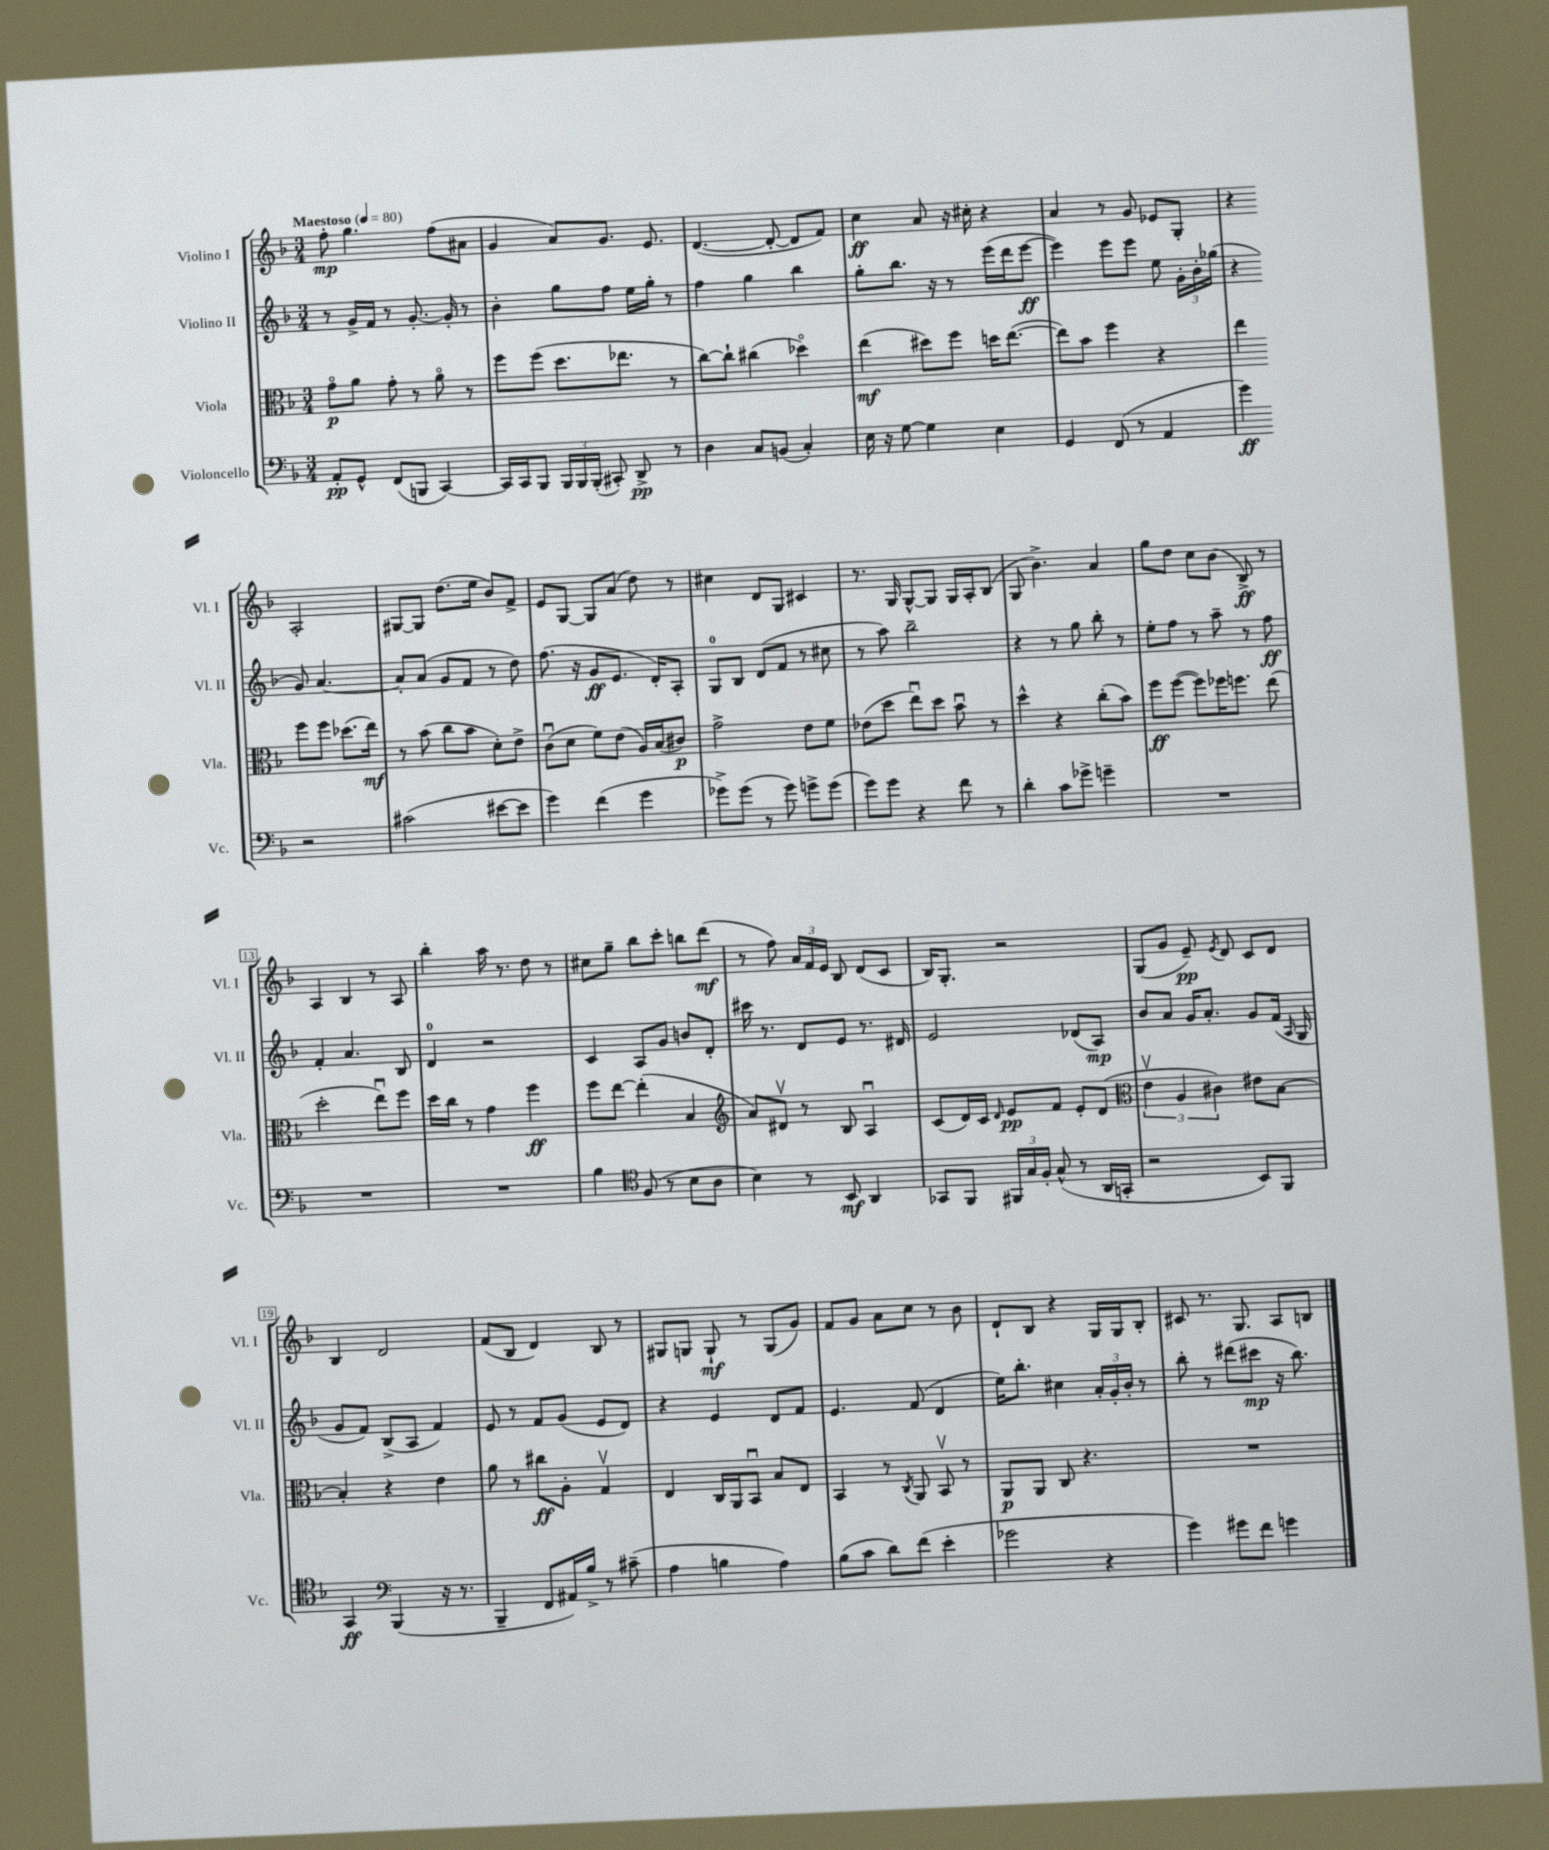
<<
\new StaffGroup <<
\new Staff = "s0" \with { instrumentName = "Violino I" shortInstrumentName = "Vl. I" } {
    \clef treble \key f \major \numericTimeSignature \time 3/4 \tempo "Maestoso" 4 = 80
    \autoBeamOff f''8-.\mp g''4. f''8[( ais'8] |
    g'4 a'8[) g'8.] e'8. |
    d'4.~( d'8~-. d'8[ f'8]) |
    c''4\ff a'8 r16 cis''16-. r4 |
    a'4 r8 g'8 ees'8[ g8]-. |
    r4 a2-. |
    gis8[~ gis8] d''8.[( e''16] bes'8[) f'8]-> |
    e'8[ g8]~ g8[ a'8]( d''8) r8 |
    cis''4 d'8[ g8] cis'4 |
    r8. g16 g8[~-^ g8] g16[ a16-. bes8]( |
    g8 bes'4.->) a'4 |
    g''8[ d''8] c''8[ bes'8]( bes8->\ff) r8 |
    a4 bes4 r8 a8 |
    bes''4-. a''16 r8. d''8 r8 |
    cis''8[ g''8]-- bes''8[ c'''8]-. b''8[ d'''8]\mf( |
    r8 f''8) \tuplet 3/2 { a'16[ f'16 e'16] } bes8 d'8[( c'8] |
    bes16[) g8.]-. r2 |
    g8[( g'8] e'8--\pp) \acciaccatura { e'8 } d'8 c'8[ d'8] |
    bes4 d'2 |
    f'8[( bes8] d'4) bes8 r8 |
    gis8[ g8] g8-!\mf r8 g8[( g'8]) |
    f'8[ g'8] a'8[ c''8] r8 bes'8 |
    d'8[-! bes8] r4 g16[ g16 bes8]-. |
    cis'8 r8. g8. a8[ b8] \bar "|." |
}
\new Staff = "s1" \with { instrumentName = "Violino II" shortInstrumentName = "Vl. II" } {
    \clef treble \key f \major \numericTimeSignature \time 3/4
    \autoBeamOff r8 g'16[-> f'16] r8 g'8.~-. g'16-. r8 |
    bes'4-. g''8[ f''8] e''16[ g''16]-. r8 |
    f''4 g''4 bes''4 |
    g''8[-. bes''8.] r16 r8 e'''16[( d'''16 e'''8]~\ff |
    e'''4) e'''8[ e'''8] e''8 \tuplet 3/2 { g'16[-. bes'16-. ges''16]( } |
    r4 g'8) a'4.~ |
    a'8[-. a'8]( g'8[ f'8] r8 d''8) |
    f''8.( r16 g'8[\ff e'8.] d'16[-.) a8]-. |
    g8[-0 bes8] d'8[( f'8] r8 cis''8 |
    r8 a''8) bes''2-- |
    r4 r8 g''8 bes''8-. r8 |
    e''8[-. f''8] r8 a''8-- r8 f''8\ff |
    f'4-. a'4. bes8 |
    d'4-0 r2 |
    c'4 a8[ g'8] b'8[ d'8]-. |
    cis'''16 r8. d'8[ e'8] r8. dis'16 |
    e'2 des'8[( a8]\mp) |
    bes'8[ a'8] g'16[ a'8.]-. g'8[ f'16]( \grace { a16 } g16 |
    g'8[ f'8]) bes8[->( a8] f'4) |
    e'8 r8 f'8[ g'8]( e'8[ d'8]) |
    r4 e'4 d'8[ f'8] |
    e'4. f'8( d'4 |
    e''16[) bes''8.]-. cis''4 \tuplet 3/2 { a'16[-. g'16-. bes'16]-. } r8 |
    bes''8-. r8 dis'''8[( cis'''8]\mp r16 bes''8.) \bar "|." |
}
\new Staff = "s2" \with { instrumentName = "Viola" shortInstrumentName = "Vla." } {
    \clef alto \key f \major \numericTimeSignature \time 3/4
    \autoBeamOff g'8[\flageolet\p a'8] g'8-. r8 a'8\flageolet r8 |
    f''8[ f''8]( d''8.[ ees''8.] r8 |
    c''8[~) c''8]-! cis''4( des''4\flageolet) |
    e''4\mf( dis''8[) f''8] d''16[ e''8.]~( |
    e''8[) bes'8] f''4 r4 |
    e''4 f''8[ f''8] des''8.[( e''16]\mf) |
    r8 bes'8( c''8[ bes'8] d'8[-.) e'8]-> |
    c'8[\downbow( d'8] f'8[) e'8]( a16[) bes16( cis'8]\p) |
    g'2-> e'8[ f'8] |
    ees'8[( d''8] e''8[\downbow) d''8] bes'8\downbow r8 |
    d''4-^ r4 c''8[-.( bes'8]) |
    f''8[\ff f''8]~( f''8[) fes''16 f''8.] e''8( |
    d''2-. e''8[\downbow) f''8] |
    d''16[ c''16] r8 g'4 f''4\ff |
    f''8[ e''8]~ e''4-.( bes4 |
    \clef treble a'8[) dis'8]\upbow r8 bes8 a4\downbow |
    c'8[( d'16) c'16] \grace { d'16 } e'8[\pp f'8] e'8[-. d'8]( |
    \clef alto \tuplet 3/2 { e'4\upbow a4 cis'4) } eis'8[ bes8]~ |
    bes4-. r4 e'4 |
    a'8 r8 cis''8[\ff a8]-. g4\upbow |
    e4 c16[ a,16 bes,8]\downbow bes8[ e8] |
    bes,4 r8 \acciaccatura { c8 } a,8 bes,8\upbow r8 |
    a,8[\p a,8] c8 r4. |
    R2. \bar "|." |
}
\new Staff = "s3" \with { instrumentName = "Violoncello" shortInstrumentName = "Vc." } {
    \clef bass \key f \major \numericTimeSignature \time 3/4
    \autoBeamOff a,8[-.\pp g,8]-^ f,8[( b,,8] c,4~) |
    c,16[ c,16 bes,,8] \tuplet 3/2 { bes,,16[ bes,,16 bes,,16]-.( } cis,8-.) d,8->\pp r8 |
    d4 c8[ b,8]( c4-.) |
    e16 r16 g8~ g4 e4 |
    g,4 f,8( r8 a,4 |
    g'4\ff) r2 |
    cis'2( eis'8[~ eis'8] |
    g'4) f'4( g'4 |
    ges'8[->) ges'8]( r8 ges'8) g'8[-> g'8]( |
    g'8[) g'8] r4 f'8 r8 |
    d'4-. c'8[ ges'8]-> g'4-- |
    R2. |
    R2. |
    R2. |
    bes4 \clef tenor f8( r8 bes8[ a8] |
    bes4) r8 bes,8\mf a,4 |
    ges,8[ f,8] \tuplet 3/2 { fis,16[ g16 f16]-. } g8-^( r8 a,16[ g,16]-. |
    r2 bes,8[) f,8] |
    g,4\ff \clef bass bes,,4( r16 r8. |
    bes,,4-- f,8[ ais,16) bes16]-> r8 cis'8--( |
    a4 b4 a4) |
    bes8[( c'8] d'8[) f'8]( e'4-. |
    ges'2 r4 |
    g'4) gis'8[ f'8] g'4 \bar "|." |
}
>>
>>
\layout { \context { \Score \override BarNumber.stencil = #(make-stencil-boxer 0.1 0.3 ly:text-interface::print) } }
